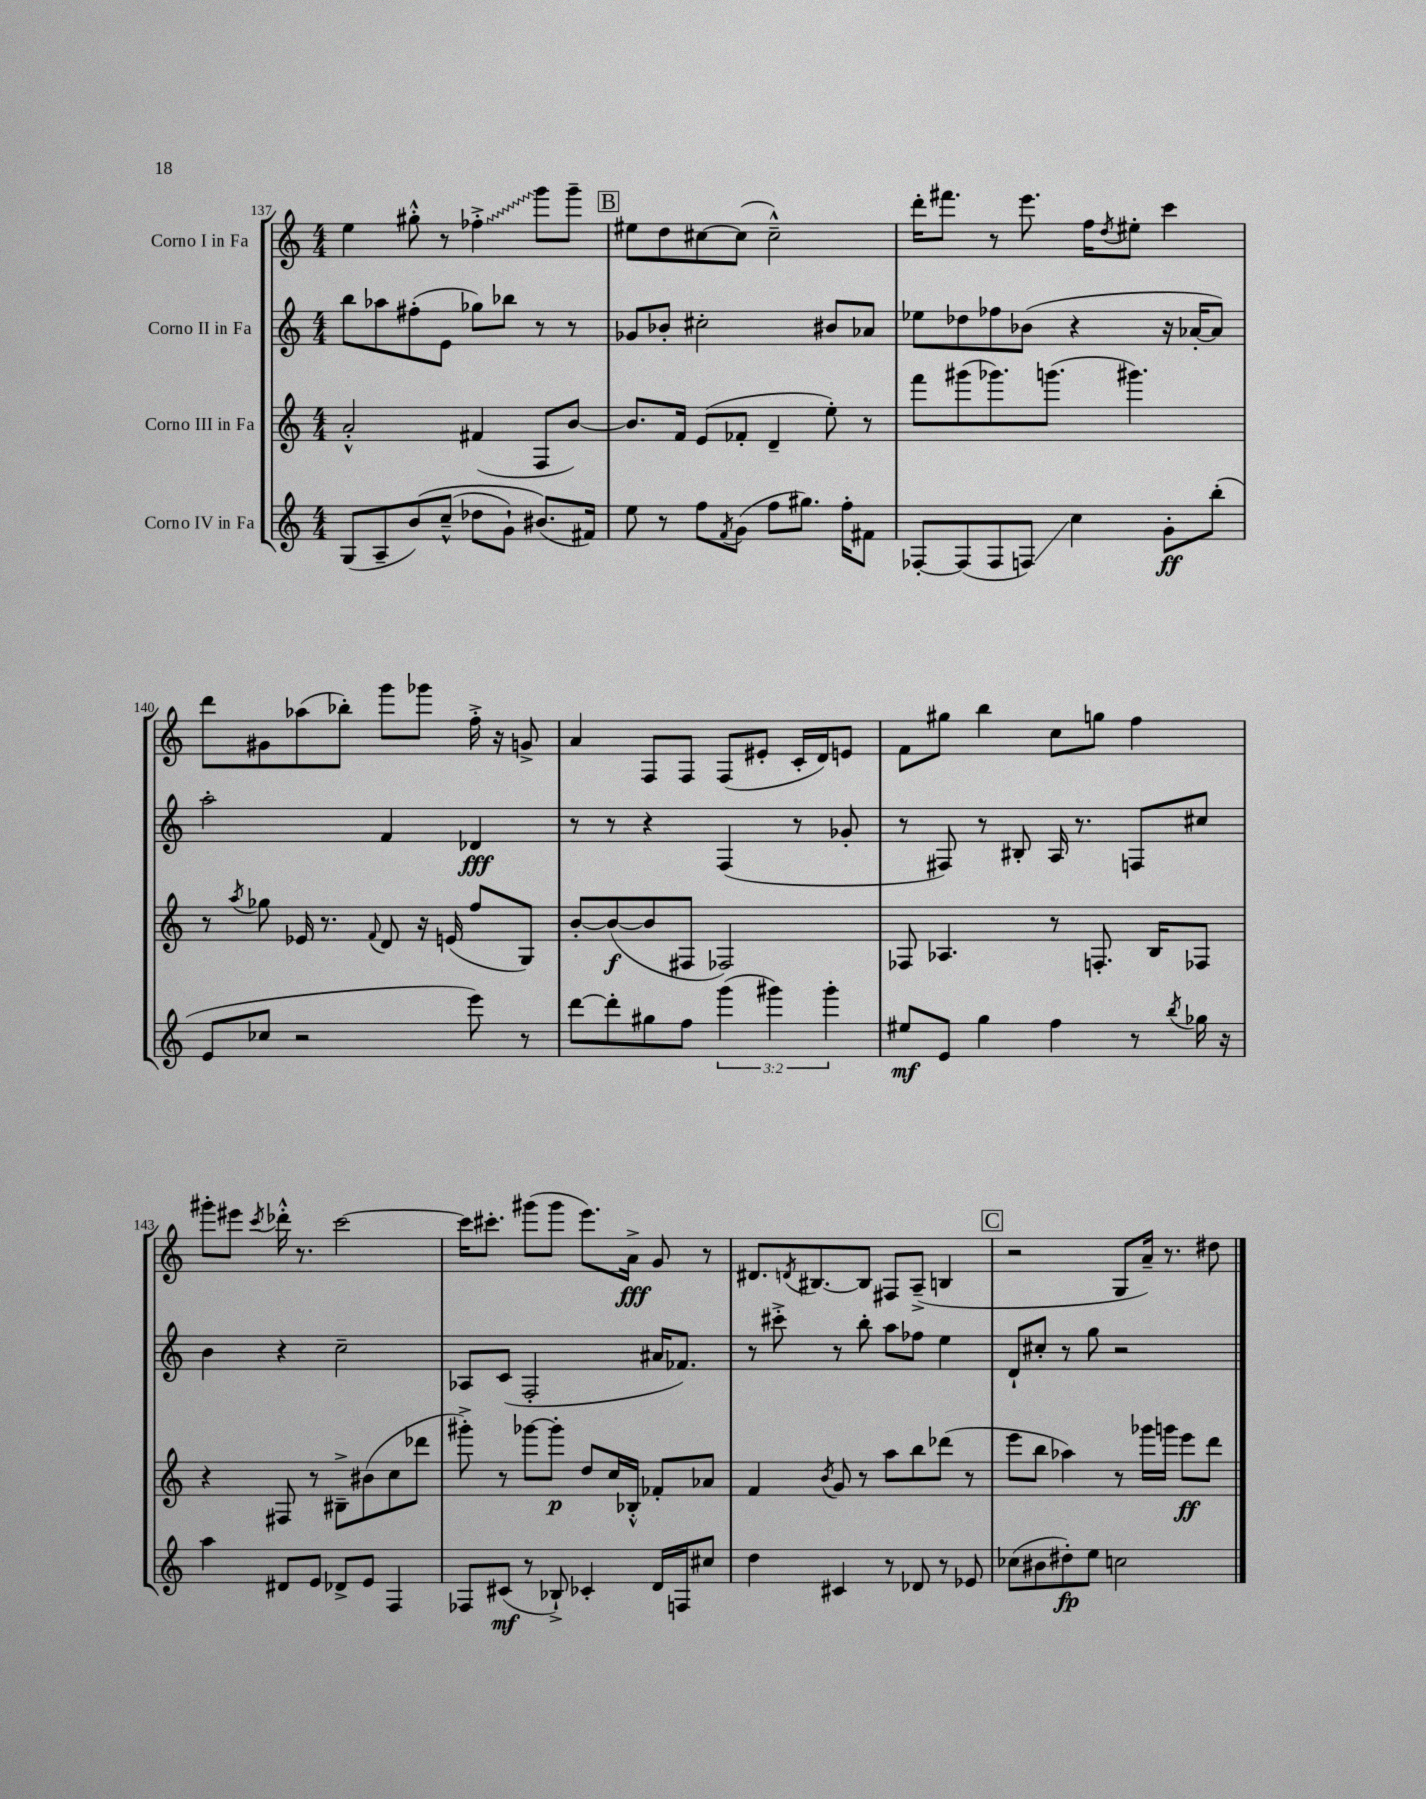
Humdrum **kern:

**kern	**kern	**kern	**kern
*staff4	*staff3	*staff2	*staff1
*clefG2	*clefG2	*clefG2	*clefG2
*k[]	*k[]	*k[]	*k[]
*M4/4	*M4/4	*M4/4	*M4/4
(8G	2a'^^	8bb	4ee
8A~	.	8aa-	.
&(8b)	.	(8ff#'	8gg#'^^
(8cc~^^	.	8e	8r
8dd-	(4f#	8gg-)	4ff-'^
8g`)	.	8bb-	.
(8.b#&)	8F	8r	8ggg
.	[8b)	8r	8ggg~
16f#)	.	.	.
=	=	=	=
8ee	8.b]	8g-	8ee#
8r	.	8b-'	8dd
.	16f	.	.
8ff	(8e	2cc#'	[8cc#
8qf	.	.	.
(8g	8f-'	.	(8cc#]
8ff	4d~	.	2cc#~^^)
8.gg#)	.	.	.
.	8ee')	8b#	.
16ff'	.	.	.
8f#	8r	8a-	.
=	=	=	=
[8F-'	8fff	8ee-	16ddd'
.	.	.	8.fff#
(8F-]	(8ggg#	8dd-	.
8F-	8.ggg-)	8ff-	8r
8F)	.	(8b-	8.eee
.	(8.ggg	.	.
4cc	.	4r	.
.	.	.	16ff
.	.	.	8qdd
.	4.ggg#)	.	8ee#'
8g'	.	16r	4ccc
.	.	[16a-'	.
(8bb'	.	8a-])	.
=	=	=	=
8e	8r	2aa'	8ddd
.	8qaa	.	.
8cc-	8gg-	.	8g#
2r	16e-	.	(8aa-
.	8.r	.	.
.	.	.	8bb-')
.	8qqf	.	.
.	8d	4f	8ggg
.	16r	.	8ggg-
.	(16e	.	.
8eee)	8ff	4d-	16ff'^
.	.	.	16r
8r	8G)	.	8g^
=	=	=	=
[8ddd	[8b'	8r	4a
8ddd']	(8b_	8r	.
8gg#	8b]	4r	8F
8ff	8F#	.	8F
(6ggg	2F-)	(4F	(8F
.	.	.	8e#'
6ggg#)	.	.	.
.	.	8r	16c'
.	.	.	16d)
6ggg#'	.	.	.
.	.	8g-'	8e
=	=	=	=
8ee#	8F-	8r	8f
8e	4.A-	8F#)	8gg#
4gg	.	8r	4bb
.	.	8B#'	.
4ff	8r	16A	8cc
.	.	8.r	.
.	8.F'	.	8gg
8r	.	8F	4ff
.	16B	.	.
8qbb	.	.	.
16gg-	8F-	8cc#	.
16r	.	.	.
=	=	=	=
4aa	4r	4b	8ggg#'
.	.	.	8eee#
.	.	.	8qccc
8d#	8F#	4r	16ddd-'^^
.	.	.	8.r
8e	8r	.	.
8d-^	8B#~^	2cc~	[2ccc
8e	(8b#	.	.
4F	8cc	.	.
.	8ddd-	.	.
=	=	=	=
8F-	8ggg#'^)	8A-	16ccc]
.	.	.	8.ccc#'
(8c#	8r	(8c	.
8r	[8ggg-	2F'	(8ggg#
8B-`^)	8ggg-']	.	8ggg#
4c-'	8dd	.	8.eee)
.	16cc	.	.
.	16B-'^^	.	16a^
16d	8f-'	16a#	8g
16F	.	8.f-)	.
8cc#	8a-	.	8r
=	=	=	=
4dd	4f	8r	8.d#
.	.	8ccc#'^	.
.	.	.	8qd
.	.	.	[8.B#
.	8qb	.	.
4c#	8g	8r	.
.	8r	8bb'	8B#]
8r	8aa	8aa	8F#
8d-	8bb	8ff-	(8A~^
8r	(8ddd-	4ee	4B
8e-	8r	.	.
=	=	=	=
(8cc-	8eee	8d`	2r
8b#	8bb	8cc#'	.
8dd#')	4aa-)	8r	.
8ee	.	8gg	.
2cc	8r	2r	8G
.	16ggg-	.	16a~)
.	16ggg	.	8.r
.	8eee	.	.
.	8ddd	.	8dd#
==	==	==	==
*-	*-	*-	*-
